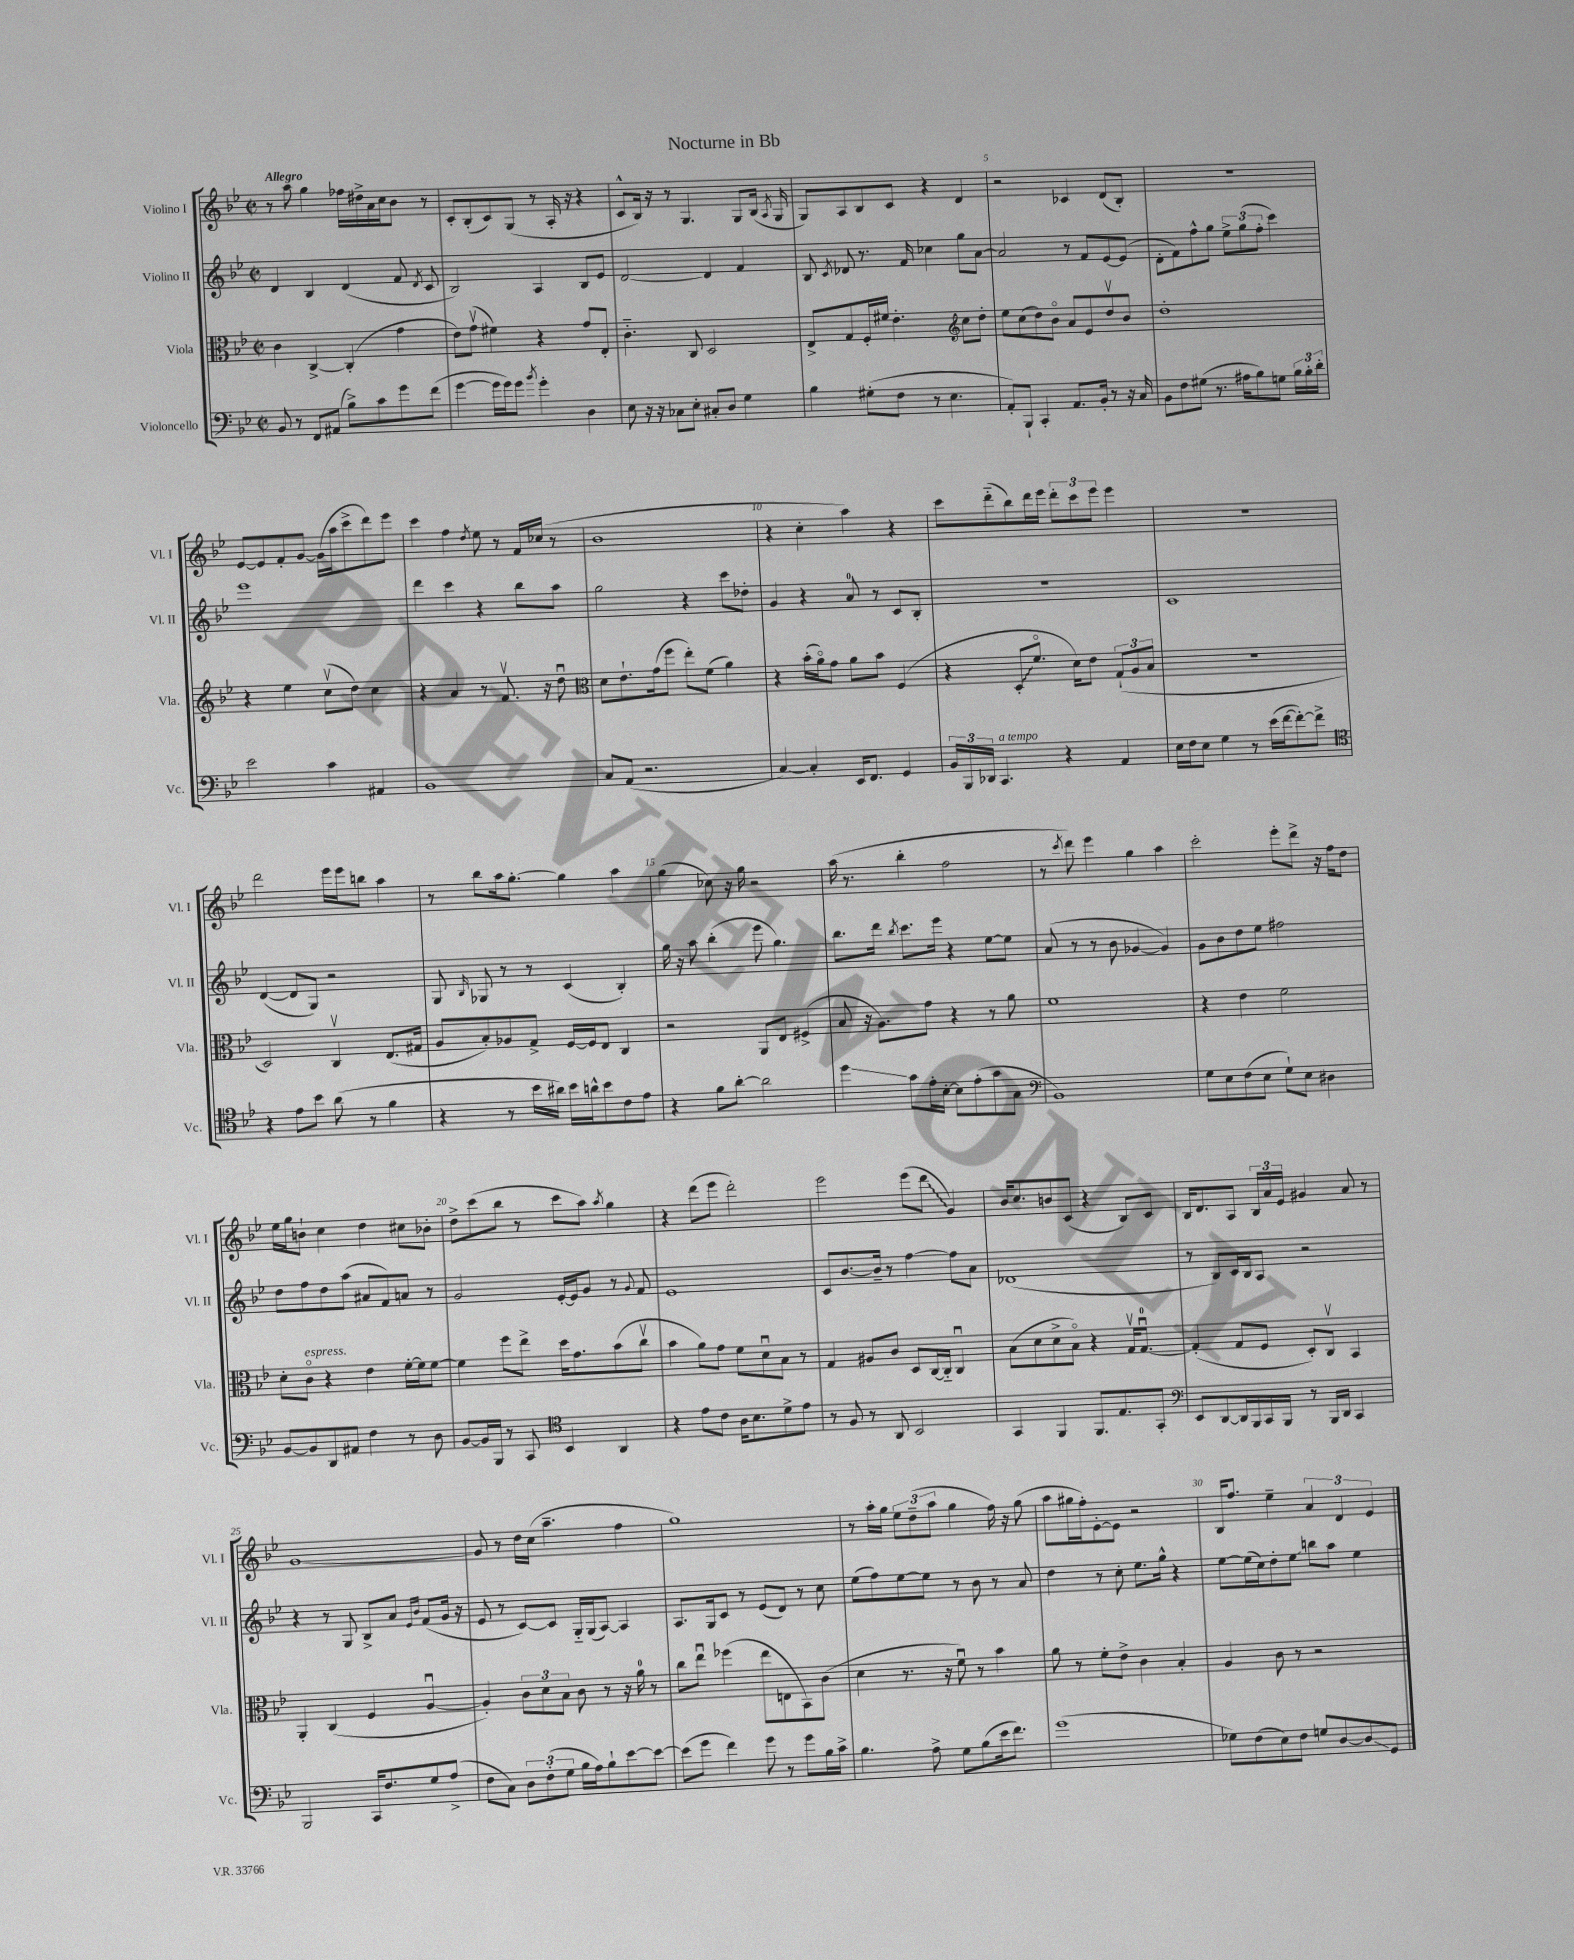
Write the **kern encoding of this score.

**kern	**kern	**kern	**kern
*staff4	*staff3	*staff2	*staff1
*clefF4	*clefC3	*clefG2	*clefG2
*k[b-e-]	*k[b-e-]	*k[b-e-]	*k[b-e-]
*M2/2	*M2/2	*M2/2	*M2/2
*met(c|)	*met(c|)	*met(c|)	*met(c|)
8BB-	4c	4d	8r
8r	.	.	8aa
8FF	[4C^	4B-	4gg
(8AA#	.	.	.
8B-^)	(4C']	(4d	16ff-
.	.	.	16dd#^
8c	.	.	16a
.	.	.	16cc
8g	4g	8f	8b-
.	.	8qd	.
(8f	.	8c	8r
=	=	=	=
[4g	8e-)	2B-)	8c'
.	(8gv	.	(8B-'
16g]	4f#)	.	8c)
16g)	.	.	.
8g	.	.	(8G
8qb-	.	.	.
4g'	4r	4A	8r
.	.	.	16A'
.	.	.	16r
4D	8g	8B-	4r
.	8E-'	8e-	.
=	=	=	=
8E-	4.c'~	[2d	8c^^
16r	.	.	16B-)
16r	.	.	16r
8C-	.	.	8r
8E-'	8C	.	4.G
8C#'	2D	4d]	.
8D	.	.	.
4G	.	4f	8G
.	.	.	(16B-
.	.	.	8qA
.	.	.	16G
=	=	=	=
4B-	8E-^	8B-	8G)
.	.	8qc	.
.	8G	8d-	8A
(8G#'	16F'	8.r	8B-
.	16f#	.	.
8F	4.e-'	.	8c
.	.	16f	.
8r	.	4cc-	4r
4.E-	.	.	.
*	*clefG2	*	*
.	8cc	8gg	4d
.	8dd'	[8a	.
=	=	=	=
8AA')	8ee-	2a]	2r
8BBB-`	(8cc	.	.
4CC'	8dd)	.	.
.	8b-o	.	.
8.AA	8a	8r	4c-
.	8e-	8f	.
16BB-'	.	.	.
8r	8ddv	[8e-	(8d
16r	8b-	(8e-]	8B-')
16C	.	.	.
=	=	=	=
8BB-	1dd'	8d'	1r
8F	.	8f)	.
(8G#	.	8ff^^	.
8.r	.	8gg	.
.	.	12ee-^	.
16A#	.	.	.
.	.	(12gg	.
8B-)	.	.	.
.	.	12ff'	.
8G	.	4ccc)	.
24B-	.	.	.
24B-'	.	.	.
24d'	.	.	.
=	=	=	=
2e-	4r	1eee-	[8e-
.	.	.	8e-]
.	4ee-	.	8f'
.	.	.	[8g
4c	(8ccv	.	(16g]
.	.	.	16aa
.	8dd)	.	8ccc^
4AA#	4cc	.	8ddd)
.	.	.	8eee-
=	=	=	=
1BB-	4r	4ddd	4ccc
.	4a	4ccc	4ff
.	.	.	8qdd
.	8r	4r	8ee-
.	8.fv	.	8r
.	.	8bb-	16f
.	16r	.	(16cc-
.	8ddu	8aa	8r
=	=	=	=
*	*clefC3	*	*
8C	8d	2gg	1b-
(8AA	8.e-`	.	.
2.r	.	.	.
.	(16g	.	.
.	8ff	.	.
.	8ee-')	4r	.
.	(8f	.	.
.	4a)	8ccc	.
.	.	8dd-'	.
=	=	=	=
[4C)	4r	4g	4r
4C']	(16b-'	4r	4cc'
.	16ao)	.	.
.	8g	.	.
16EE-	8a	8a	4aa)
8.FF	.	.	.
.	8b-	8r	.
4GG	(4F	8c	4r
.	.	8B-'	.
=	=	=	=
24BB-	4r	1r	8ccc
24BBB-	.	.	.
24DD-	.	.	.
4.CC	.	.	(8ddd'~
.	8D'	.	8bb-)
.	8.fo	.	16ddd
.	.	.	16eee-
4r	.	.	12ddd'
.	16d)	.	.
.	.	.	12ccc
.	8e-	.	.
.	.	.	12eee-
4AA	(12G`	.	4eee-
.	12A	.	.
.	12B-	.	.
=	=	=	=
16E-	1r	1c	1r
16F	.	.	.
8E-	.	.	.
4G	.	.	.
8r	.	.	.
(16e-	.	.	.
[16f	.	.	.
8f'_)	.	.	.
8f^]	.	.	.
=	=	=	=
*clefC4	*	*	*
4r	2D)	([4d	2ddd
8e-	.	8d]	.
8b-	.	8G)	.
(8a	4Cv	2r	16eee-
.	.	.	16eee-
8r	.	.	8bb
4f	(8.E-	.	4aa
.	16G#	.	.
=	=	=	=
4r	8A	8G	8r
.	.	16qqB-	.
.	8B-')	8G-	8bb-
8r	8A-	8r	16aa
.	.	.	[8.gg'
16b-	8G^	8r	.
16a#)	.	.	.
16b-	[16F	(4c	4gg]
16a^^	16F]	.	.
8b-	8E-	.	.
8c	4C	4B-')	4aa
8e-	.	.	.
=	=	=	=
4r	2r	16gg	(4gg
.	.	16r	.
.	.	8aa	.
8f	.	(4bb-'	8cc-)
[8a'	.	.	16r
.	.	.	16gg
2a]	8AA	8eee-	2r
.	8E-	4.gg)	.
.	(4F#^	.	.
=	=	=	=
4dd	8B-	8.bb-	(16aa
.	.	.	8.r
.	16r	.	.
.	8.A)	16ddd	.
.	.	8qbb-	.
8g	.	8.ccc	4bb-'
16e-'	8g	.	.
[16B-'	.	16eee-	.
8B-]	4r	4r	2ff
(8e-'	.	.	.
8g	8r	[8ee-	.
8G	8a	8ee-]	.
=	=	=	=
*clefF4	*	*	*
1BB-)	1f	(8a	8r
.	.	.	8qccc
.	.	8r	8ddd)
.	.	8r	4eee-
.	.	8b-	.
.	.	[4g-	4gg
.	.	4g-])	4aa
=	=	=	=
8G	4r	8g	2ccc'
8E-	.	8b-	.
(8F	4e-	8dd	.
8E-	.	8ee-	.
8G`)	2f	2ff#	8eee-'
8E-	.	.	8ddd^
4D#	.	.	16r
.	.	.	16ff
.	.	.	8dd
=	=	=	=
[8BB-	8d'	8dd	16ee-
.	.	.	16gg
8BB-]	8co	8ff	8b`
8DD	4r	8dd	4cc
8AA#	.	(8aa	.
4F	4e-	8a#	4dd
.	.	8f)	.
8r	[16f'	8a	8cc#
.	16f]	.	.
8D	[8f	8r	8b-'
=	=	=	=
[8BB-	4f]	2g	8dd^
16BB-]	.	.	(8ccc
16BBB-	.	.	.
8r	8ff	.	8bb-
8CC	8ee-^	.	8r
*clefC4	*	*	*
4BB-	16dd	[16e-'	8ccc
.	8.g	16e-]	.
.	.	8g	8aa)
.	.	.	8qaa
4AA	(8b-	8r	4gg
.	.	8qqg	.
.	8ccv	8f	.
=	=	=	=
4r	4b-	1e-	4r
8e-	8a)	.	(8ddd
8c	8g	.	8eee-
16A	8f	.	2ddd')
8.B-	.	.	.
.	8du	.	.
8d^	8B-	.	.
8e-	8r	.	.
=	=	=	=
8r	4G	8c	2eee-
8F	.	[8.b-	.
8r	8A#	.	.
.	.	16b-~]	.
8AA	8c	8r	.
2BB-	8D	[4ff	(8eee-
.	[16C	.	8ddd
.	16C'~]	.	.
.	4Cu	8ff]	4g)
.	.	8a	.
=	=	=	=
4GG	(8B-	(1d-	16b-
.	.	.	8.cc
.	8d	.	.
4FF	8d^	.	8b
.	8B-o)	.	(8c
8.FF	4r	.	4r
8.E-	.	.	.
.	16Gv	.	8B-)
.	[8.Gu	.	.
8GG'	.	.	8c
=	=	=	=
*clefF4	*	*	*
8EE-	(4G']	8r	16B-
.	.	.	8.d
[8DD	.	8B-)	.
16DD]	8G	16c	8A
16BBB-	.	16B-	.
16CC	8F	8A	24B-
.	.	.	24a
16BBB-	.	.	.
.	.	.	24e-
8r	8D')	2r	4g#
16BBB-	8Cv	.	.
16DD	.	.	.
4CC	4BB-	.	8a
.	.	.	8r
=	=	=	=
2BBB-	4AA'	4r	[1g
.	(4C	8r	.
.	.	8G	.
16CC	4F	8B-^	.
8.F	.	.	.
.	.	8a	.
.	.	16qqe-	.
.	.	16qqb-	.
8G	[4Au	(8f	.
(8A^	.	16g	.
.	.	16r	.
=	=	=	=
8F	4A'])	8e-	8g]
8C)	.	8r	8r
12D	12c	[8c)	16dd
.	.	.	(16cc
(12F'	12d	.	.
.	.	8c]	4.aa~
12G	12B-	.	.
16B-	8c	16G'~	.
16A)	.	(16G	.
8B-`	8r	[8A)	.
[8e-	16r	4A]	4ff
.	16a	.	.
8e-_	8r	.	.
=	=	=	=
(8e-]	8cc	8.A	1gg)
8g	8ee-u	.	.
.	.	16G	.
4f)	(4ff-	8c	.
.	.	8r	.
8g	8ee-	(8e-	.
8r	8E	8d)	.
8g	8BB-)	8r	.
16B-	(8c	8cc	.
16c^	.	.	.
=	=	=	=
4.B-	4d	(8ee-	8r
.	.	8ff)	16aa'
.	.	.	16gg
.	8.r	[8ee-	12ee-
.	.	.	(12dd~
8A^	.	8ee-]	.
.	.	.	12aa
.	16r	.	.
8G	8fu)	8r	4gg
(8B-	8r	8b-	.
16e-	4b-	8r	16ff)
8.f)	.	.	16r
.	.	8a	(8gg
=	=	=	=
(1g	8a	4dd	8aa
.	8r	.	16gg#
.	.	.	16ff')
.	8f'	8r	[8e-'
.	8e-^	8cc'	8e-]
.	4c	8.ee-	2r
.	.	16gg^^	.
.	4B-'	4r	.
=	=	=	=
8G-)	4A	[8ee-	16B-
.	.	.	8.ff
(8F	.	(16ee-]	.
.	.	16cc)	.
8E-)	8c	8dd'	4ee-~
8F	8r	8ee-	.
8G	2r	8bb	6a
[8D	.	8aa	.
.	.	.	6d
8D]	.	4ee-	.
.	.	.	6e-
8GG	.	.	.
==	==	==	==
*-	*-	*-	*-
